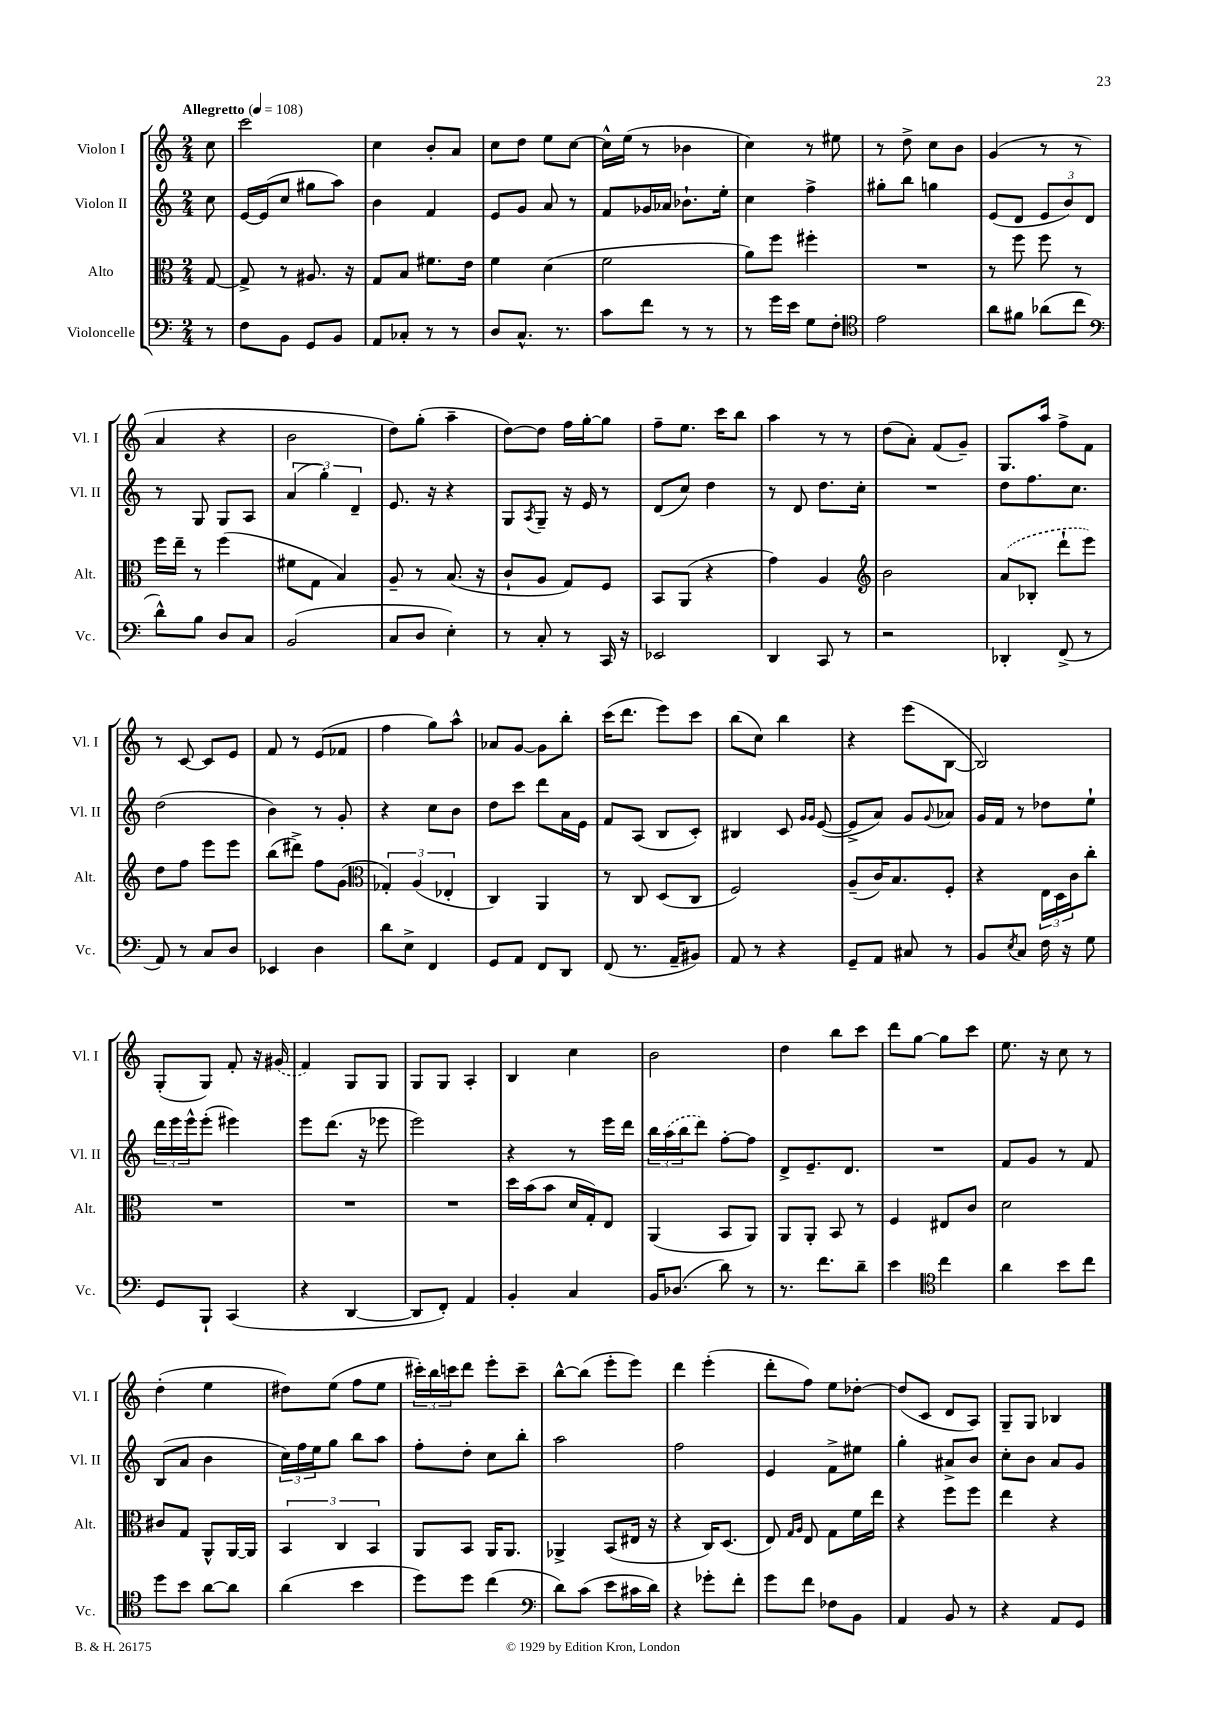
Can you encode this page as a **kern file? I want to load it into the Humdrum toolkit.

**kern	**kern	**kern	**kern
*staff4	*staff3	*staff2	*staff1
*clefF4	*clefC3	*clefG2	*clefG2
*k[]	*k[]	*k[]	*k[]
*M2/4	*M2/4	*M2/4	*M2/4
*MM108	*MM108	*MM108	*MM108
8r	[8G	8cc	8cc
=	=	=	=
8F	8G^]	[16e	2ccc
.	.	(16e]	.
8BB	8r	8cc	.
8GG	8.A#	8gg#	.
8BB	.	8aa)	.
.	16r	.	.
=	=	=	=
8AA	8G	4b	4cc
8C-'	8B	.	.
8r	8.f#	4f	8b'
8r	.	.	8a
.	16e	.	.
=	=	=	=
8D	4f	8e	8cc
8.C^^	.	8g	8dd
.	(4d	8a	8ee
8.r	.	.	.
.	.	8r	[8cc
=	=	=	=
8c	2f	8f	16cc^^]
.	.	.	(16ee
8f	.	16g-	8r
.	.	16a-	.
8r	.	8.b-`	4b-
8r	.	.	.
.	.	16ee'	.
=	=	=	=
8r	8a)	4cc	4cc)
16g	8ff	.	.
16e	.	.	.
8G	4ff#'	4ff^	8r
8F'	.	.	8ee#
=	=	=	=
*clefC4	*	*	*
2e	2r	8gg#'	8r
.	.	8bb	8dd^
.	.	4gg	8cc
.	.	.	8b
=	=	=	=
8a	8r	(8e	(4g
8f#	8ff	8d	.
(8a-	8ff	12e	8r
.	.	12b)	.
8cc	8r	.	8r
.	.	12d	.
=	=	=	=
*clefF4	*	*	*
8d^^)	16ff	8r	4a
.	16ee~	.	.
8B	8r	8G	.
8D	(4ff	8G	4r
8C	.	8A	.
=	=	=	=
(2BB	8f#	(6a	2b
.	8G	.	.
.	.	6gg')	.
.	4B)	.	.
.	.	6d~	.
=	=	=	=
8C	8A~	8.e	8dd)
8D	8r	.	(8gg'
.	.	16r	.
4E')	(8.B	4r	4aa~
.	16r	.	.
=	=	=	=
8r	8c`	8G	[8dd)
.	.	8qA	.
8C'	8A	8G~	8dd]
8r	8G)	16r	16ff
.	.	16e	[16gg'
16CC	8F	8r	8gg]
16r	.	.	.
=	=	=	=
2EE-	8BB	(8d	8ff~
.	(8AA	8cc)	8.ee
.	4r	4dd	.
.	.	.	16ccc
.	.	.	8bb
=	=	=	=
4DD	4g)	8r	4aa
.	.	8d	.
8CC	4A	8.dd	8r
8r	.	.	8r
.	.	16cc'	.
=	=	=	=
*	*clefG2	*	*
2r	2b	2r	(8dd
.	.	.	8a')
.	.	.	(8f
.	.	.	8g~)
=	=	=	=
4DD-'	(8a	8dd	8.G
.	8B-'	8.ff	.
.	.	.	16aa
(8FF^	8ddd`	.	8ff^
.	.	8.cc	.
8r	8eee)	.	8f
=	=	=	=
8AA)	8dd	(2dd	8r
8r	8ff	.	[8c
8C	8eee	.	8c]
8D	8eee	.	8e
=	=	=	=
4EE-	(8bb	4b)	8f
.	8ddd#^)	.	8r
4D	8ff	8r	(8e
.	(8g	8g'	8f-
=	=	=	=
*	*clefC3	*	*
8d	6G-')	4r	4ff
8E^	.	.	.
.	(6A	.	.
4FF	.	8cc	8gg)
.	6E-'	.	.
.	.	8b	8aa^^
=	=	=	=
8GG	4C)	8dd	8a-
8AA	.	8ccc	[8g
8FF	4AA	8ddd	8g]
8DD	.	16a	8bb'
.	.	16e	.
=	=	=	=
(8FF	8r	8f	(16ccc
.	.	.	8.ddd
8.r	8C	(8A	.
.	(8D	8B	8eee)
16AA~	.	.	.
8BB#)	8C	8c')	8ccc
=	=	=	=
8AA	2F)	4B#	(8bb
8r	.	.	8cc)
4r	.	8c	4bb
.	.	16qqg	.
.	.	16qqg	.
.	.	([8e	.
=	=	=	=
8GG~	(8A~	8e^]	4r
8AA	16c)	8a)	.
.	8.B	.	.
8C#	.	8g	(8eee
.	.	8qqg	.
8r	8F'	8a-	[8B
=	=	=	=
8BB	4r	16g	2B])
.	.	16f	.
8qE	.	.	.
8C	.	8r	.
16F	24E	8dd-	.
.	24D	.	.
16r	.	.	.
.	24c	.	.
8G	8cc'	8ee`	.
=	=	=	=
8GG	2r	24ddd	(8G'
.	.	24eee	.
.	.	24eee^^	.
8BBB`	.	(8eee'	8G)
(4CC	.	4eee#)	8f'
.	.	.	16r
.	.	.	(16g#
=	=	=	=
4r	2r	8eee	4f)
.	.	(8.ddd	.
[4DD	.	.	8G
.	.	16r	.
.	.	8eee-	8G
=	=	=	=
8DD]	2r	2eee)	8G
8FF')	.	.	8G
4AA	.	.	4A'
=	=	=	=
4BB'	16dd	4r	4B
.	(16b	.	.
.	8b	.	.
4C	16d	8r	4cc
.	16G')	.	.
.	8E	16eee	.
.	.	16ddd	.
=	=	=	=
16BB	(4AA	24bb	2b
.	.	(24aa	.
(8.D-	.	.	.
.	.	24bb	.
.	.	8ddd)	.
8d)	8BB	[8ff'	.
8r	8AA)	8ff]	.
=	=	=	=
8.r	8AA	8d^	4dd
.	8AA'	8.e~	.
8.f	.	.	.
.	8BB	.	8bb
.	.	8.d	.
8d~	8r	.	8ccc
=	=	=	=
4e	4F	2r	8ddd
.	.	.	[8gg
*clefC4	*	*	*
4cc	8E#	.	8gg]
.	8c	.	8ccc
=	=	=	=
4a	2d	8f	8.ee
.	.	8g	.
.	.	.	16r
8b	.	8r	8cc
8cc	.	8f	8r
=	=	=	=
8dd	8c#	(8B	(4dd'
8b	8G	8a	.
[8a	8AA^^	4b	4ee
8a]	[16AA	.	.
.	16AA]	.	.
=	=	=	=
(4a	6BB	24cc)	8dd#)
.	.	24ff	.
.	.	24ee	.
.	.	8gg	(8ee
.	6C	.	.
4b	.	8bb	8ff
.	6BB	.	.
.	.	8aa	8ee
=	=	=	=
8dd)	8AA	8ff'	24ccc#')
.	.	.	24bb
.	.	.	24ccc
8dd	8BB	8dd'	8ddd
(4cc	16AA	8cc	8eee'
.	8.AA	.	.
.	.	8bb'	8ccc~
=	=	=	=
*clefF4	*	*	*
8d)	4AA-^	2aa	[8bb^^
(8c	.	.	(8bb]
8e	(8BB	.	8eee'
16c#	16E#	.	8eee)
16d)	16r	.	.
=	=	=	=
4r	4r	2ff	4ddd
8g-'	16C)	.	(4eee'
.	(8.D	.	.
8f'	.	.	.
=	=	=	=
8g	8E)	4e	8ddd'
.	16qqG	.	.
.	16qqA	.	.
8f	8E	.	8ff)
8F-	8G	8f^	8ee
8BB	16f	8ee#	[8dd-'
.	16ee	.	.
=	=	=	=
4AA	4r	4gg'	(8dd-]
.	.	.	8c
8BB	8ff	8a#^	8d
8r	8ff	8b	8A)
=	=	=	=
4r	4ee	8cc'	8G~
.	.	8b	8G
8AA	4r	8a	4B-
8GG	.	8g	.
==	==	==	==
*-	*-	*-	*-
